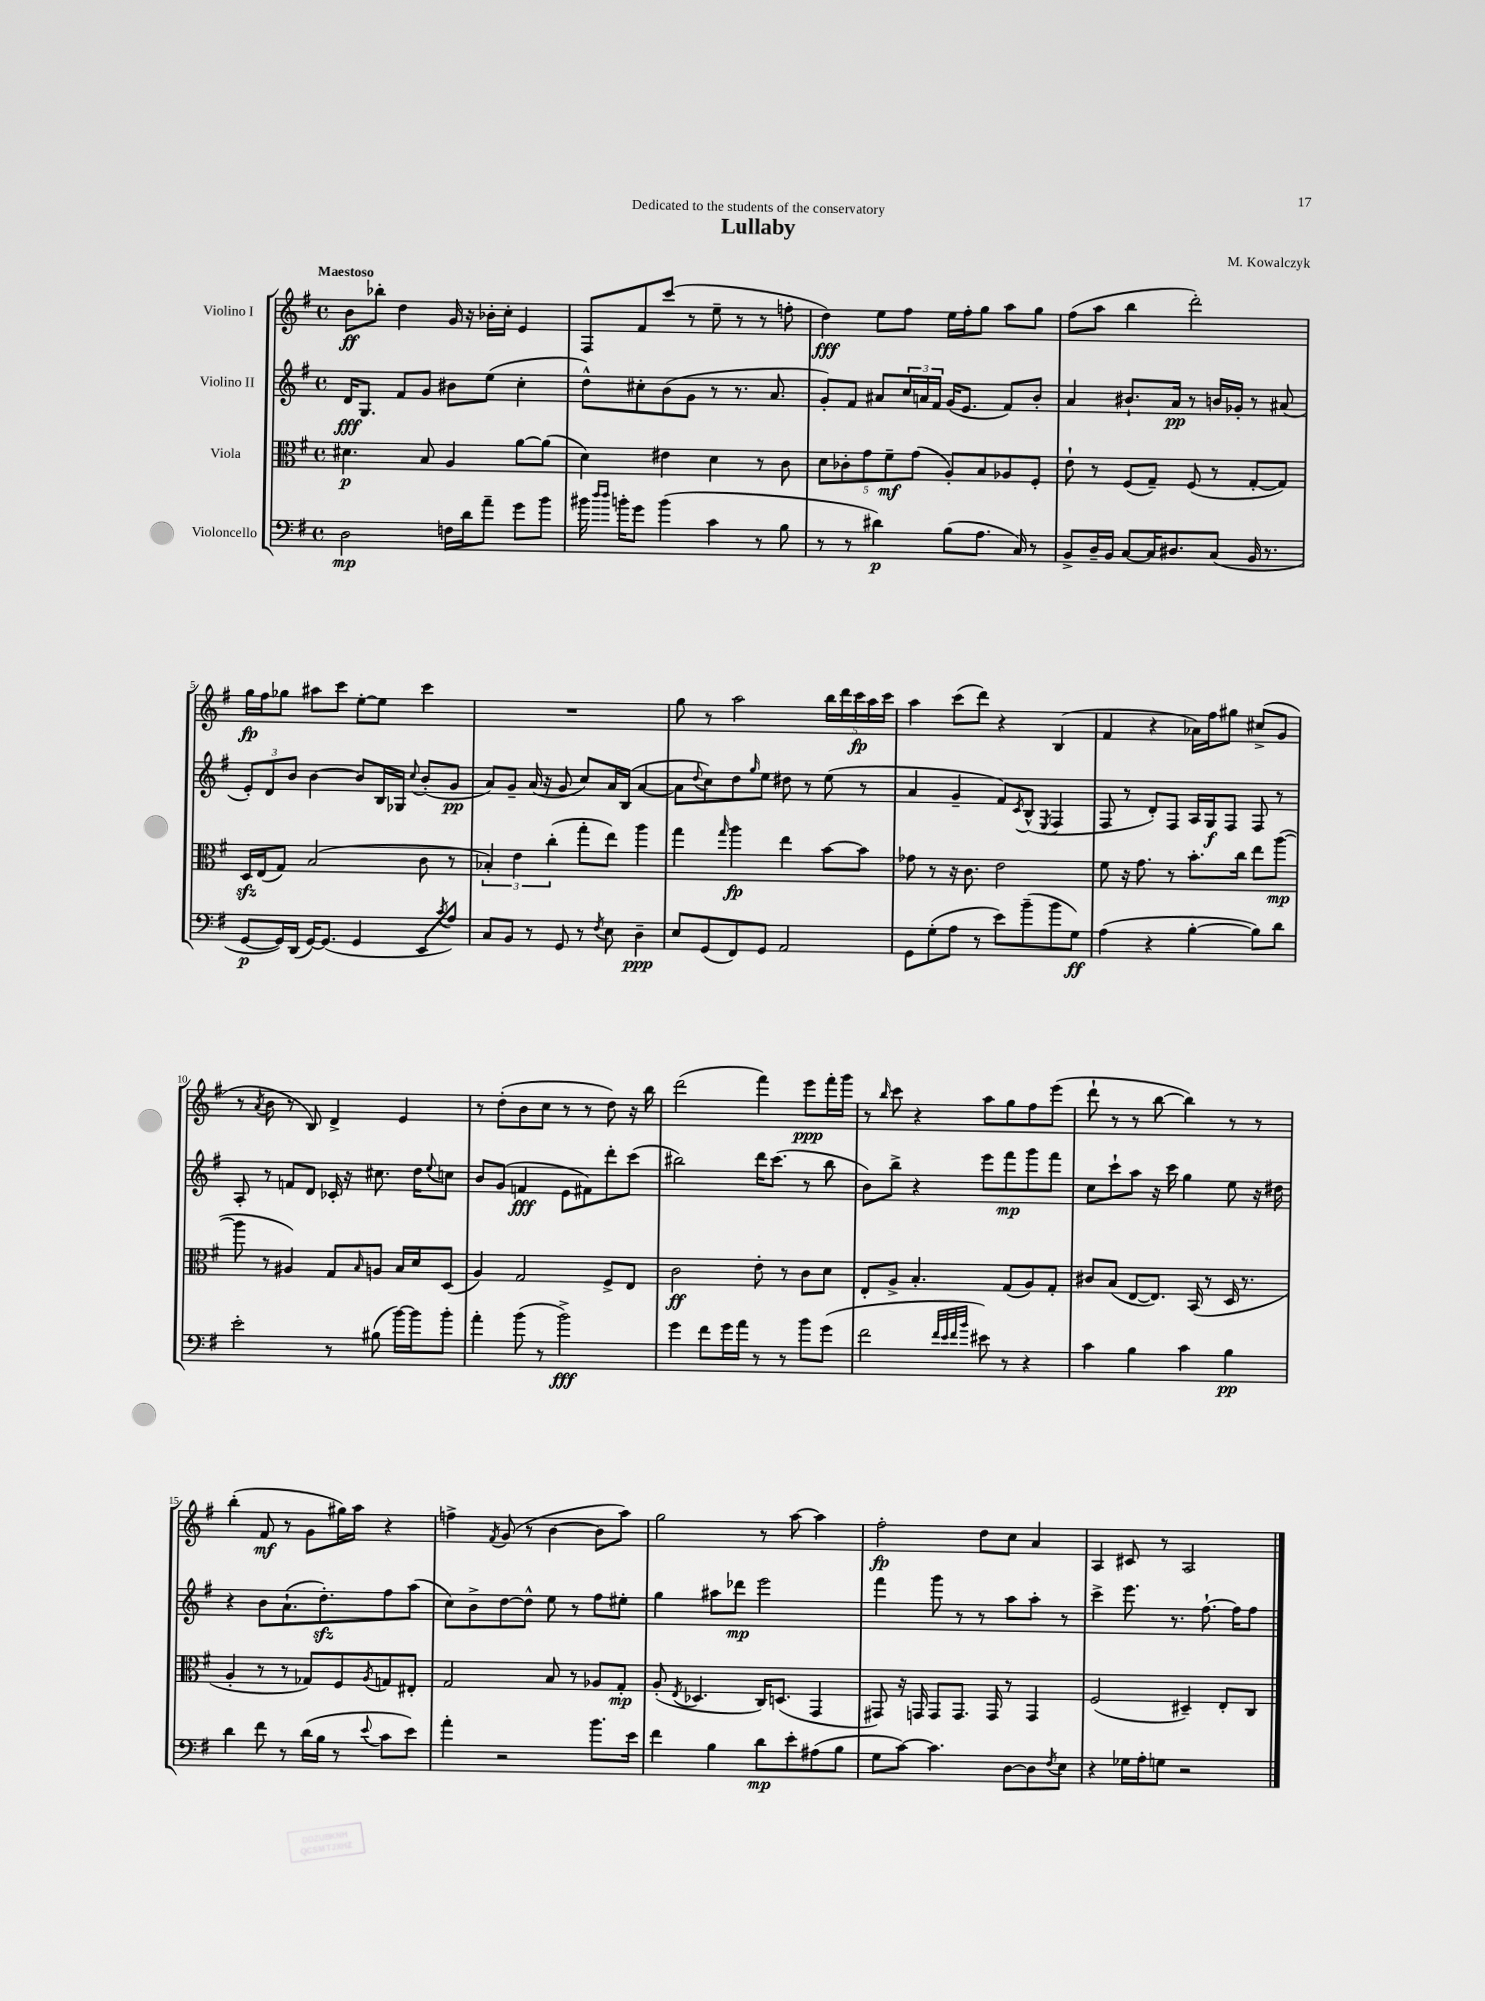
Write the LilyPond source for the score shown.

\header { title = "Lullaby" composer = "M. Kowalczyk" dedication = "Dedicated to the students of the conservatory" }
<<
\new StaffGroup <<
\new Staff = "s0" \with { instrumentName = "Violino I" } {
    \clef treble \key g \major \defaultTimeSignature \time 4/4 \tempo "Maestoso"
    b'8\ff bes''8-. d''4 g'16 r16 bes'16-. c''16-. e'4 |
    fis8 fis'8 c'''8( r8 e''8-- r8 r8 f''8-. |
    d''4\fff) e''8 fis''8 e''16 fis''16-. g''8 a''8 g''8 |
    fis''8( a''8 b''4 d'''2-.) |
    g''16\fp fis''16 ges''8 ais''8 c'''8 e''8~-. e''8 c'''4 |
    R1 |
    g''8 r8 a''2 \tuplet 5/4 { b''16 d'''16 c'''16\fp a''16 c'''16 } |
    a''4 c'''8( d'''8) r4 b4( |
    fis'4 r4 aes'16) fis''16 gis''8 cis''8->( g'8 |
    r8 \acciaccatura { a'8 } b'8 r8 b8) d'4-> e'4 |
    r8 d''8-.( b'8 c''8 r8 r8 d''8) r16 b''16 |
    d'''2( fis'''4) e'''8\ppp fis'''16-. g'''16 |
    r8 \grace { b''16 } c'''8 r4 a''8 g''8 fis''8 e'''8( |
    d'''8-! r8 r8 b''8~ b''4) r8 r8 |
    b''4-.( fis'8\mf r8 g'8 gis''16) a''16 r4 |
    f''4-> \acciaccatura { fis'8 } g'8( r8 b'4~ b'8 a''8) |
    g''2 r8 a''8~ a''4 |
    fis''2-.\fp d''8 c''8 a'4 |
    a4 cis'8 r8 a2 \bar "|." |
}
\new Staff = "s1" \with { instrumentName = "Violino II" } {
    \clef treble \key g \major \defaultTimeSignature \time 4/4
    d'16\fff g8. fis'8 g'8 bis'8 e''8( c''4-. |
    d''8-^) cis''8-. b'8( g'8 r8 r8. a'8. |
    g'8-.) fis'8 ais'8 \tuplet 3/2 { c''16 a'16 fis'16 } g'16( e'8. fis'8) b'8-. |
    a'4 bis'8.-! a'16\pp r8 b'16 ges'16-. r8 ais'8( |
    \tuplet 3/2 { e'8-.) d'8 b'8 } b'4~ b'8 b16 ges16 \appoggiatura { c''8 } b'8-.( g'8\pp |
    a'8) g'8-- a'16( r16 g'8 c''8) a'16 b16( a'4~ |
    a'8 \appoggiatura { d''8 } c''8) d''8 \grace { g''16 } e''8 dis''8 r8 e''8( r8 |
    a'4 g'4-- fis'8) \acciaccatura { c'8 } b8-^( \acciaccatura { e8 } fis4 |
    fis8 r8 d'8-.) fis8 a16 g16\f fis8 fis8 r8 |
    a8-. r8 f'8 d'8 ces'16-. r16 cis''8. d''16 \appoggiatura { e''8 } c''8 |
    b'8 g'8( f'4\fff e'8 fis'8) d'''8-. c'''8( |
    bis''2) d'''16 c'''8.( r8 bis''8 |
    b'8) b''8-> r4 e'''8 fis'''8\mp g'''8 fis'''8 |
    c''8 c'''8-! a''8 r16 c'''16 g''4 e''8 r16 dis''16 |
    r4 b'8 a'8.-!( d''8.-.\sfz) fis''8 a''8( |
    c''8) b'8-> d''8~ d''8-^ e''8 r8 fis''8 eis''8-. |
    g''4 ais''8 des'''8\mp e'''2 |
    fis'''4 g'''8 r8 r8 a''8 a''8-. r8 |
    c'''4-> e'''8. r8. fis''8.~-! fis''16 fis''8 \bar "|." |
}
\new Staff = "s2" \with { instrumentName = "Viola" } {
    \clef alto \key g \major \defaultTimeSignature \time 4/4
    dis'4.\p b8 a4 a'8~ a'8( |
    d'4) eis'4 d'4 r8 c'8 |
    \tuplet 5/4 { d'8 ces'8-. g'8 fis'8--\mf g'8( } a8-.) b8 aes8 fis8-. |
    e'8-! r8 fis8( g8--) fis8( r8 g8~-. g8) |
    d16\sfz e16( g8) b2( c'8 r8 |
    \tuplet 3/2 { bes4-.) e'4 c''4-.( } g''8-. e''8) a''4 |
    g''4 \grace { g''16 } a''4\fp e''4 b'8~ b'8 |
    ges'8 r8 r16 c'8. e'2 |
    fis'8 r16 g'8. r8 b'8.-. c''16 e''8 a''8~\mp( |
    a''8 r8 ais4) g8 \grace { b16 } a8 b16 d'16 d8( |
    a4) g2 fis8-> e8 |
    c'2\ff e'8-. r8 c'8 d'8 |
    e8-. a8-> b4.-. g8( a8) g8-. |
    cis'8 b8( e8~ e8.) b,16( r8 d16 r8. |
    a4-. r8 r8 ges8) fis8 \acciaccatura { a8 } g8 eis8-. |
    g2 b8 r8 aes8 g8-.\mp |
    a8-.( \acciaccatura { e8 } des4. c16) d8.( g,4 |
    gis,8) r16 g,16 g,8 g,8. g,16 r8 g,4 |
    fis2( dis4--) e8-. c8 \bar "|." |
}
\new Staff = "s3" \with { instrumentName = "Violoncello" } {
    \clef bass \key g \major \defaultTimeSignature \time 4/4
    d2\mp f16 d'16 a'8-- g'8 b'8 |
    bis'16 \grace { d''16 d''16 } b'16-. g'8 b'4( c'4 r8 b8 |
    r8 r8 dis'4\p) b8( a8. c16) r8 |
    b,8-> d16-- b,16 c8~ c16 dis8. c8( b,16 r8. |
    g,8~\p g,16) d,16( g,16~) g,8.( g,4 e,8 \acciaccatura { c'8 } a8) |
    c8 b,8 r8 g,8 r8 \acciaccatura { fis8 } e8 d4--\ppp |
    e8 g,8( fis,8) g,8 a,2 |
    g,8 g8-.( a8 r8 e'8) b'8--( b'8 g8\ff) |
    a4( r4 b4~-. b8) d'8 |
    e'2-. r8 bis8( b'16~) b'16 b'8-. |
    a'4-. b'8( r8 b'2->\fff) |
    g'4 fis'8 g'16 a'16 r8 r8 b'8 g'8( |
    fis'2 \grace { fis'32 e'32 fis'32 b'32 } eis'8) r8 r4 |
    c'4 b4 c'4 b4\pp |
    d'4 fis'8 r8 d'16( b16 r8 \appoggiatura { e'8 } c'8 e'8) |
    a'4-. r2 b'8. e'16 |
    fis'4 b4 d'8\mp e'8-. ais8( b8 |
    g8 c'8~) c'4. d8~ d8 \acciaccatura { fis8 } e8 |
    r4 ges16 a16-. g8 r2 \bar "|." |
}
>>
>>
